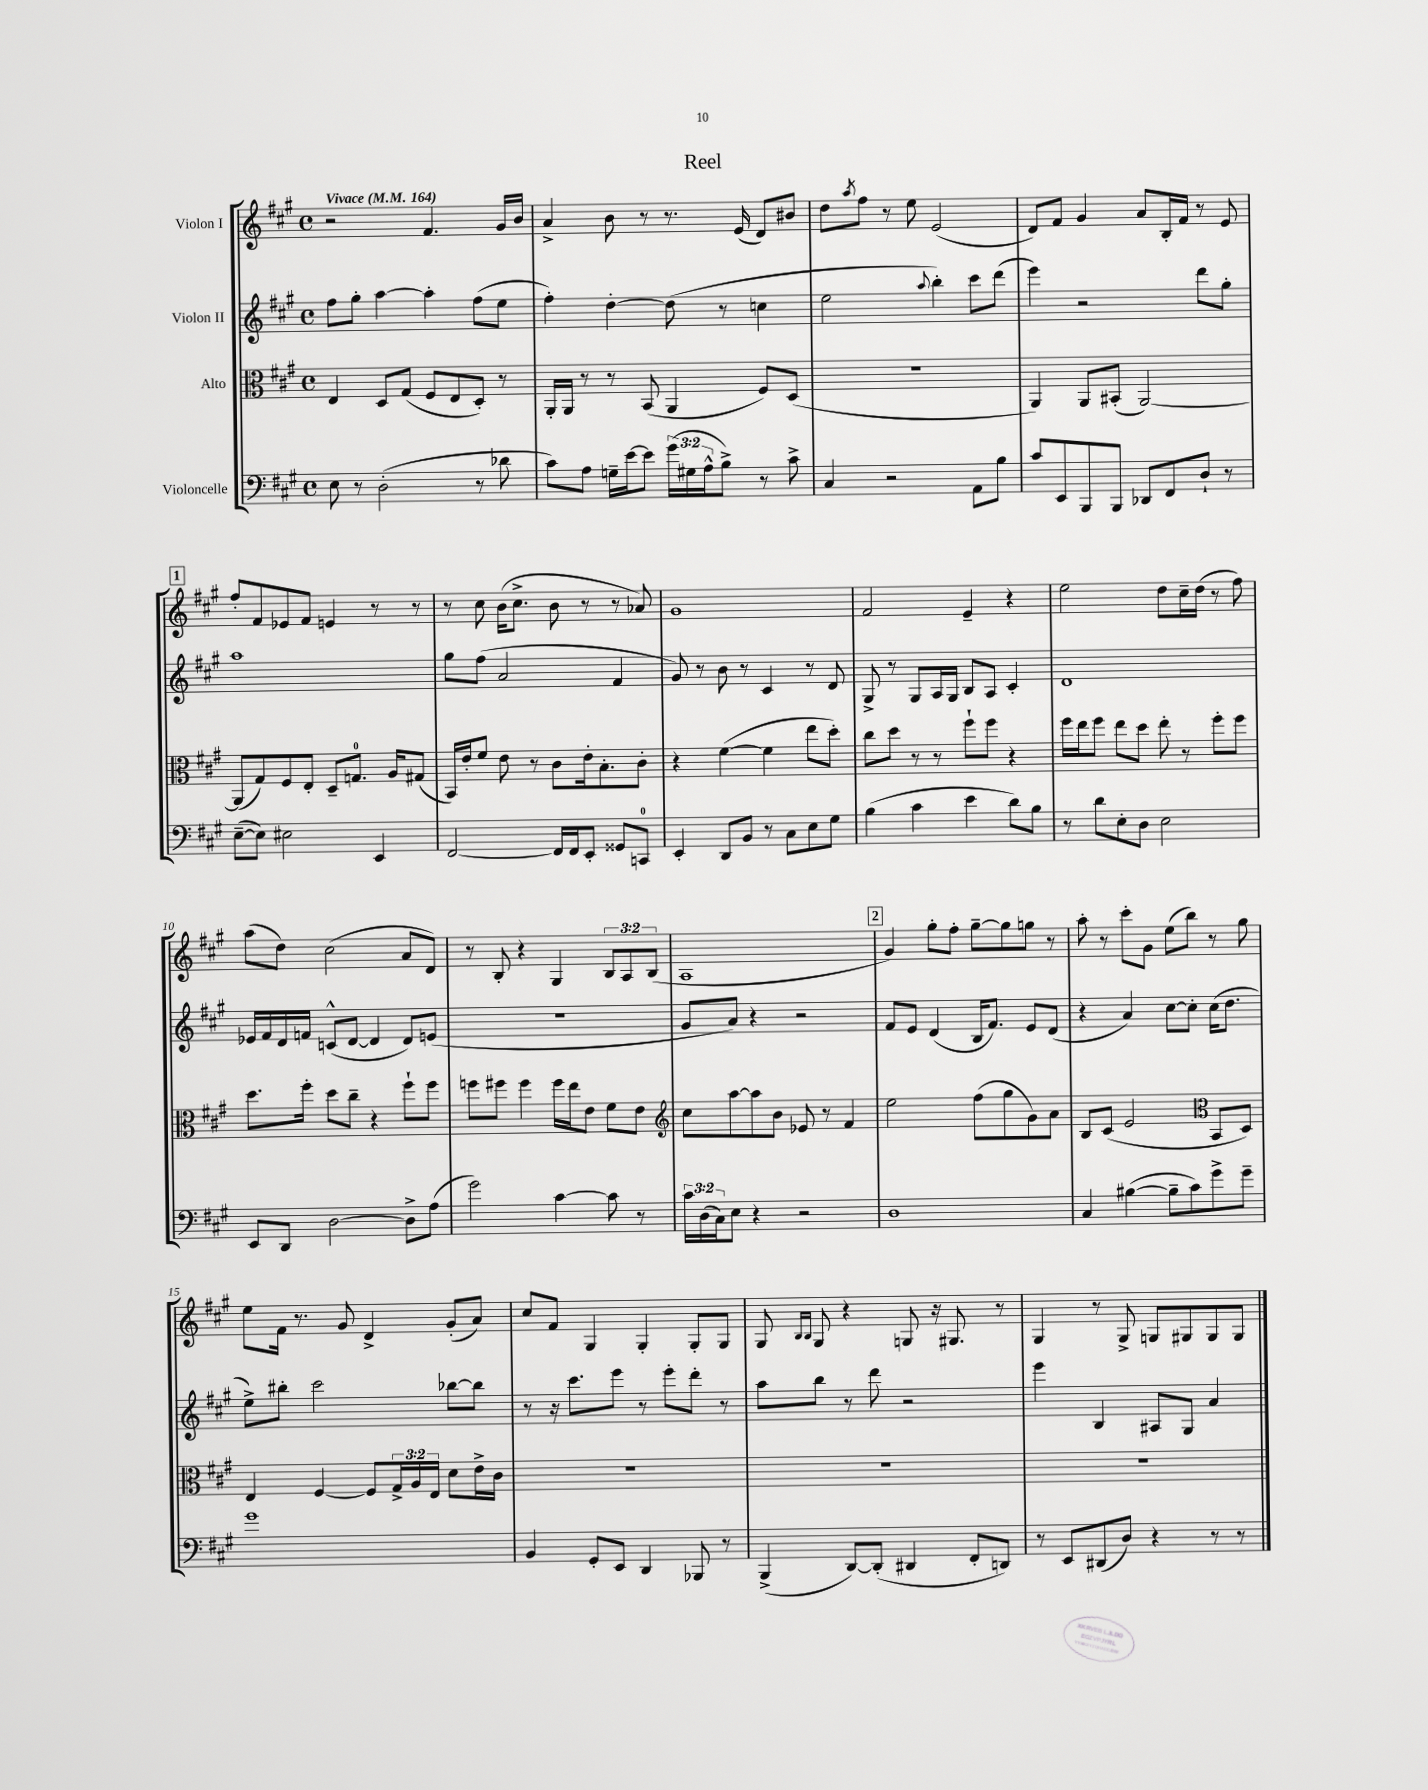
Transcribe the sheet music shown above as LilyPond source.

\header { title = "Reel" }
<<
\new StaffGroup <<
\new Staff = "s0" \with { instrumentName = "Violon I" } {
    \clef treble \key a \major \defaultTimeSignature \time 4/4 \override Staff.TupletNumber.text = #tuplet-number::calc-fraction-text \tempo "Vivace" 4 = 164
    r2 fis'4. gis'16 b'16 |
    a'4-> b'8 r8 r8. e'16( d'8) bis'8 |
    d''8 \acciaccatura { a''8 } fis''8 r8 e''8 e'2( |
    d'8) fis'8 gis'4 a'8 b16-. fis'16 r8 e'8 |
    \mark \markup { \box "1" } fis''8-. fis'8 ees'8 fis'8 e'4 r8 r8 |
    r8 cis''8 b'16( cis''8.-> b'8 r8 r8 aes'8) |
    gis'1 |
    fis'2 e'4-- r4 |
    e''2 d''8 cis''16-- d''16( r8 fis''8) |
    a''8( d''8) cis''2( a'8 d'8) |
    r8 b8-. r4 gis4 \tuplet 3/2 { b8 a8 b8( } |
    a1 |
    \mark \markup { \box "2" } gis'4) gis''8-. fis''8-. gis''8~-- gis''8 g''8 r8 |
    a''8-. r8 cis'''8-. gis'8 e''8( b''8) r8 gis''8 |
    e''8 fis'16 r8. gis'8 d'4-> gis'8-.( a'8) |
    cis''8 fis'8 gis4 gis4-. gis8-. gis8 |
    gis8 \grace { b16 b16 } gis8 r4 g8 r16 gis8. r8 |
    gis4 r8 gis8-> g8 gis8 gis8 gis8 \bar "|." |
}
\new Staff = "s1" \with { instrumentName = "Violon II" } {
    \clef treble \key a \major \defaultTimeSignature \time 4/4
    fis''8 gis''8-. a''4~ a''4-. fis''8( e''8 |
    fis''4-.) d''4~-. d''8( r8 c''4 |
    e''2 \appoggiatura { a''8 } b''4-.) cis'''8 d'''8( |
    e'''4) r2 d'''8 gis''8-. |
    \mark \markup { \box "1" } a''1 |
    gis''8 fis''8( a'2 fis'4 |
    gis'8) r8 b'8 r8 cis'4 r8 d'8 |
    gis8-> r8 gis8 a16 gis16 b8 a8 cis'4-. |
    d'1 |
    ees'16 fis'16 d'16 f'16 c'8-^( d'8~ d'4 d'8) e'8( |
    R1 |
    gis'8 a'8) r4 r2 |
    \mark \markup { \box "2" } fis'8 e'8 d'4( b16 fis'8.) e'8 d'8( |
    r4 a'4) cis''8~ cis''8-. cis''16( d''8. |
    e''8->) bis''8-. cis'''2 bes''8~ bes''8 |
    r8 r16 cis'''8. e'''8 r8 e'''8-. d'''8-. r8 |
    a''8 b''8 r8 d'''8 r2 |
    e'''4 b4 ais8 gis8 a'4 \bar "|." |
}
\new Staff = "s2" \with { instrumentName = "Alto" } {
    \clef alto \key a \major \defaultTimeSignature \time 4/4 \override Staff.TupletNumber.text = #tuplet-number::calc-fraction-text
    e4 d8 gis8( fis8 e8 d8-.) r8 |
    a,16-. a,16 r8 r8 b,8( a,4 fis8) d8( |
    R1 |
    a,4) a,8 bis,8-.( a,2~) |
    \mark \markup { \box "1" } a,8( gis8) fis8 e8-. d8-- g8.-0 a16 gis8( |
    b,16) e'16-. fis'8 e'8 r8 cis'8 e'16-. b8.-. cis'8-. |
    r4 fis'4~( fis'4 e''8 d''8-.) |
    cis''8 d''8 r8 r8 fis''8-! fis''8 r4 |
    fis''16 e''16 fis''8 e''8 d''8 e''8-. r8 fis''8-. fis''8 |
    d''8. fis''16-. d''8 cis''8-- r4 fis''8-! fis''8 |
    f''8 fis''8 fis''4 fis''16 e''16 e'8 fis'8 e'8 |
    \clef treble cis''8 a''8~ a''8 b'8 ees'8 r8 fis'4 |
    \mark \markup { \box "2" } e''2 fis''8( gis''8 gis'8) a'8 |
    b8 cis'8( e'2 \clef alto b,8 d8) |
    e4 fis4~ fis8 \tuplet 3/2 { gis16-> a16 e16 } d'8 e'16-> cis'16 |
    R1 |
    R1 |
    r1 \bar "|." |
}
\new Staff = "s3" \with { instrumentName = "Violoncelle" } {
    \clef bass \key a \major \defaultTimeSignature \time 4/4 \override Staff.TupletNumber.text = #tuplet-number::calc-fraction-text
    e8 r8 d2-.( r8 des'8 |
    cis'8) a8 g16-- e'16~ e'8 \tuplet 3/2 { gis'16( gis16 a16-^ } b8->) r8 cis'8-> |
    cis4 r2 a,8 b8 |
    cis'8 e,8 b,,8 b,,8 des,8 fis,8 d8-! r8 |
    \mark \markup { \box "1" } e8~--( e8) eis2 e,4 |
    fis,2~ fis,16 fis,16 e,8-. gisis,8 c,8-0 |
    e,4-. d,8 b,8 r8 cis8 e8 gis8 |
    b4( cis'4 e'4 d'8) b8 |
    r8 d'8 e8-. d8 e2 |
    e,8 d,8 d2~ d8-> a8( |
    gis'2) cis'4~ cis'8 r8 |
    \tuplet 3/2 { cis'16 d16( cis16) } e8 r4 r2 |
    \mark \markup { \box "2" } d1 |
    cis4 bis4~( bis8-- cis'8) gis'8-> gis'8-- |
    gis'1 |
    b,4 gis,8-. e,8 d,4 bes,,8 r8 |
    b,,4->( d,8~) d,8-.( dis,4 fis,8-. d,8) |
    r8 e,8 dis,8( d8) r4 r8 r8 \bar "|." |
}
>>
>>
